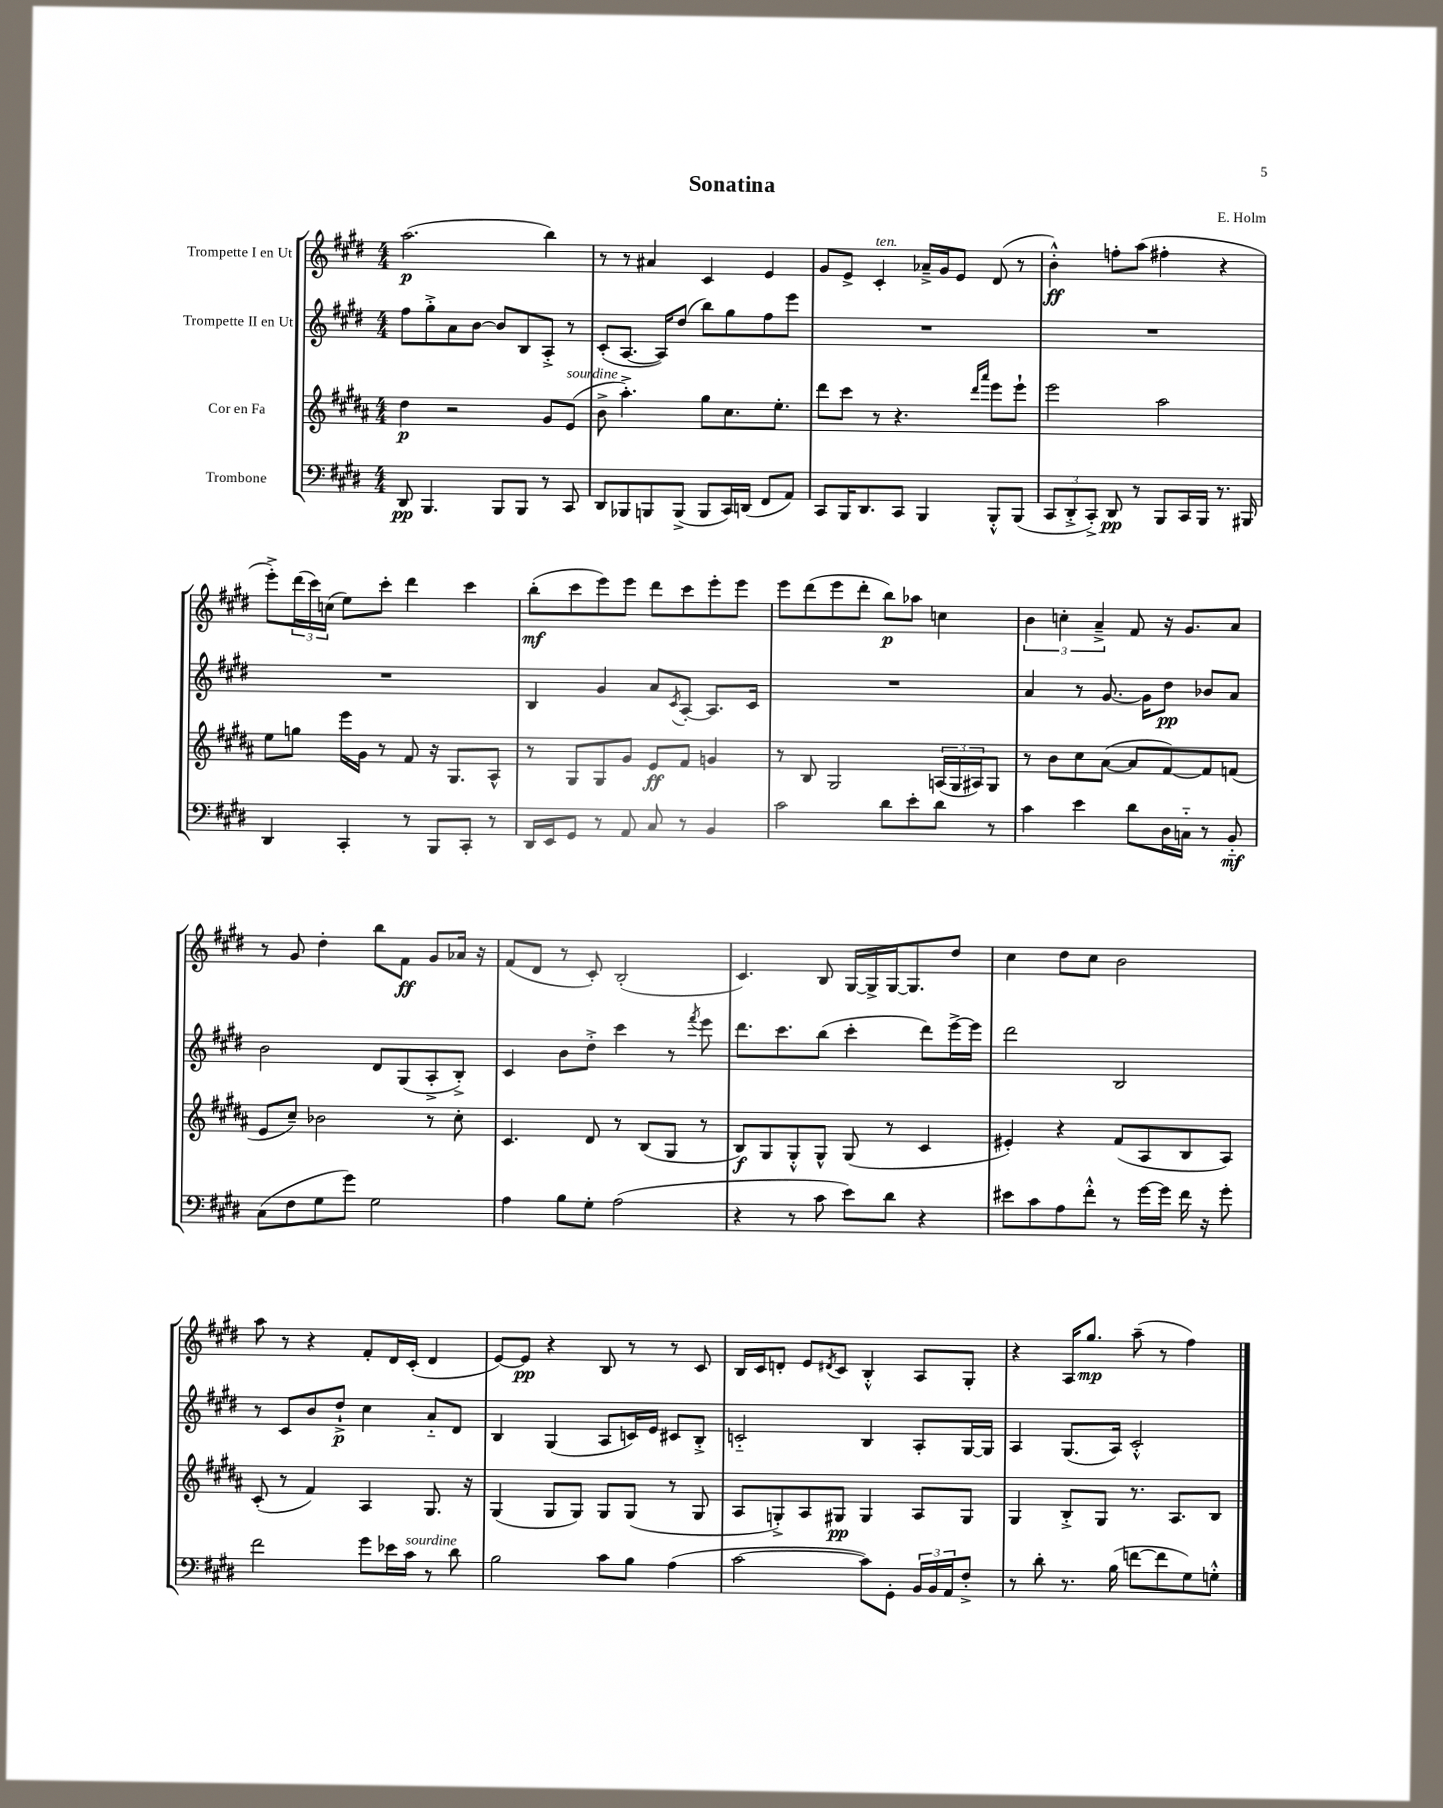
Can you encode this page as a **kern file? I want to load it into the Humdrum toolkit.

**kern	**dynam	**kern	**dynam	**kern	**dynam	**kern	**dynam
*part4	*part4	*part3	*part3	*part2	*part2	*part1	*part1
*staff4	*staff4	*staff3	*staff3	*staff2	*staff2	*staff1	*staff1
*I"Trombone	*	*I"Cor en Fa	*	*I"Trompette II en Ut	*	*I"Trompette I en Ut	*
*clefF4	*	*clefG2	*	*clefG2	*	*clefG2	*
*k[f#c#g#d#]	*	*k[f#c#g#d#a#]	*	*k[f#c#g#d#]	*	*k[f#c#g#d#]	*
*M4/4	*	*M4/4	*	*M4/4	*	*M4/4	*
=1	=1	=1	=1	=1	=1	=1	=1
8DD#/	pp	4dd#\	p	8ff#\L	.	(2.aa\	p
4.BBB/	.	.	.	8gg#'^\	.	.	.
.	.	2r	.	8a\	.	.	.
.	.	.	.	[8b\J	.	.	.
8BBB/L	.	.	.	8b/L]	.	.	.
8BBB/J	.	.	.	8B/	.	.	.
8r	.	8g#/L	.	8A'^/J	.	4bb\)	.
!	!	!LO:TX:a:i:t=sourdine	!	!	!	!	!
8CC#/	.	(8e/J	.	8r	.	.	.
=2	=2	=2	=2	=2	=2	=2	=2
8DD#/L	.	8b^\	.	(8c#'/L	.	8r	.
8BBB-X/	.	4.aa#'^\)	.	[8.A/J	.	8r	.
8BBBn/	.	.	.	.	.	4a#X/	.
.	.	.	.	16A/KL])	.	.	.
(8BBB^/J	.	.	.	(8dd#/J	.	.	.
8BBB/L	.	8gg#\L	.	8bb\L)	.	4c#/	.
16CC#/L)	.	8.cc#\	.	8gg#\	.	.	.
(16DDn/JJ	.	.	.	.	.	.	.
8FF#/L	.	.	.	8ff#\	.	4e/	.
.	.	8.ee'\J	.	.	.	.	.
8AA/J)	.	.	.	8eee\J	.	.	.
=3	=3	=3	=3	=3	=3	=3	=3
8CC#/L	.	8ddd#\L	.	1r	.	8g#/L	.
16BBB/K	.	8ccc#\J	.	.	.	8e^/J	.
8.DD#/	.	.	.	.	.	.	.
!	!	!	!	!	!	!LO:TX:a:i:t=ten.	!
.	.	8r	.	.	.	4c#'/	.
8CC#/J	.	4.r	.	.	.	.	.
4BBB/	.	.	.	.	.	16a-X~^/LL	.
.	.	.	.	.	.	16g#/J	.
.	.	.	.	.	.	8e/J	.
.	.	16qqddd#/LL	.	.	.	.	.
.	.	16qqaaa#/JJ	.	.	.	.	.
8BBB'^^/L	.	8eee\L	.	.	.	(8d#/	.
(8BBB/J	.	8eee`\J	.	.	.	8r	.
=4	=4	=4	=4	=4	=4	=4	=4
12CC#/L	.	2eee\	.	1r	.	4b'^^\)	ff
12DD#'^/	.	.	.	.	.	.	.
12CC#'^/J)	.	.	.	.	.	.	.
8DD#/	pp	.	.	.	.	8ffn'\L	.
8r	.	.	.	.	.	(8aa\J	.
8BBB/L	.	2aa#\	.	.	.	4ff#X'\	.
16CC#/L	.	.	.	.	.	.	.
16BBB/JJ	.	.	.	.	.	.	.
8.r	.	.	.	.	.	4r	.
16BBB#X/	.	.	.	.	.	.	.
!!LO:LB:g=z
=5	=5	=5	=5	=5	=5	=5	=5
4DD#/	.	8ee\L	.	1r	.	8eee'^\L)	.
.	.	8ggn\J	.	.	.	(24ddd#\L	.
.	.	.	.	.	.	24ccc#\)	.
.	.	.	.	.	.	(24ccn\JJ	.
4CC#'/	.	16eee\LL	.	.	.	8ee\L)	.
.	.	16g#\JJ	.	.	.	.	.
.	.	8r	.	.	.	8ccc#'\J	.
8r	.	8f#/	.	.	.	4ddd#\	.
8BBB/L	.	16r	.	.	.	.	.
.	.	8.G#/L	.	.	.	.	.
8CC#'/J	.	.	.	.	.	4ccc#\	.
8r	.	8A#^^/J	.	.	.	.	.
=6	=6	=6	=6	=6	=6	=6	=6
16DD#/LL	.	8r	.	4B/	.	(8bb'\L	mf
16EE/J	.	.	.	.	.	.	.
8GG#/J	.	8G#/L	.	.	.	8ccc#\	.
8r	.	8G#/	.	4g#/	.	8eee\)	.
8AA/	.	8g#/J	.	.	.	8eee\J	.
8C#/	.	8e/L	ff	8a/L	.	8ddd#\L	.
.	.	.	.	8qc#/	.	.	.
8r	.	8f#/J	.	[8A'/J	.	8ccc#\	.
4BB/	.	4gn/	.	8.A/L]	.	8eee'\	.
.	.	.	.	.	.	8eee\J	.
.	.	.	.	16c#/Jk	.	.	.
=7	=7	=7	=7	=7	=7	=7	=7
2c#\	.	8r	.	1r	.	8eee\L	.
.	.	8B/	.	.	.	(8ddd#\	.
.	.	2G#/	.	.	.	8eee\	.
.	.	.	.	.	.	8ddd#'\J	.
8d#\L	.	.	.	.	.	8bb\L)	p
8e'\	.	.	.	.	.	8aa-X\J	.
8d#\J	.	(24An/LL	.	.	.	4ccn\	.
.	.	24G#/	.	.	.	.	.
.	.	24A#X/J)	.	.	.	.	.
8r	.	8G#/J	.	.	.	.	.
=8	=8	=8	=8	=8	=8	=8	=8
4c#\	.	8r	.	4a/	.	6b\	.
.	.	8b\L	.	.	.	.	.
.	.	.	.	.	.	6ccn'\	.
4e\	.	8cc#\	.	8r	.	.	.
.	.	.	.	.	.	6a~^/	.
.	.	([8a#\J	.	[8.g#/	.	.	.
8d#\L	.	8a#/L]	.	.	.	8f#/	.
.	.	.	.	16g#\KL]	.	.	.
16D#\L	.	[8f#/)	.	8dd#\J	pp	16r	.
16Cn\JJ	.	.	.	.	.	8.g#/L	.
8r	.	8f#/]	.	8b-X/L	.	.	.
8BB/	mf	(8fn/J	.	8a/J	.	8a/J	.
!!LO:LB:g=z
=9	=9	=9	=9	=9	=9	=9	=9
(8C#\L	.	8e/L	.	2b\	.	8r	.
8F#\	.	8cc#~/J)	.	.	.	8g#/	.
8G#\	.	2b-X\	.	.	.	4dd#'\	.
8g#\J)	.	.	.	.	.	.	.
2G#\	.	.	.	8d#/L	.	8bb\L	.
.	.	.	.	(8G#/	.	8f#\J	ff
.	.	8r	.	8A'^/	.	8g#/L	.
.	.	8cc#'\	.	8B'^/J)	.	16a-X/Jk	.
.	.	.	.	.	.	16r	.
=10	=10	=10	=10	=10	=10	=10	=10
4A\	.	4.c#/	.	4c#/	.	(8f#/L	.
.	.	.	.	.	.	8d#/J	.
8B\L	.	.	.	8b\L	.	8r	.
8G#'\J	.	8d#/	.	8dd#'^\J	.	8c#'/)	.
(2A\	.	8r	.	4ccc#\	.	(2B'/	.
.	.	(8B/L	.	.	.	.	.
.	.	8G#/J	.	8r	.	.	.
.	.	.	.	8qfff#/	.	.	.
.	.	8r	.	8eee\	.	.	.
=11	=11	=11	=11	=11	=11	=11	=11
4r	.	8B/L)	f	8.ddd#\L	.	4.c#/)	.
.	.	8G#/	.	.	.	.	.
.	.	.	.	8.ccc#\	.	.	.
8r	.	8G#'^^/	.	.	.	.	.
8c#\	.	8G#^^/J	.	(8bb\J	.	8B/	.
8e\L)	.	(8G#/	.	4ccc#'\	.	[16G#/LL	.
.	.	.	.	.	.	16G#^/]	.
8d#\J	.	8r	.	.	.	[16G#/J	.
.	.	.	.	.	.	8.G#/]	.
4r	.	4c#/	.	8ddd#\L)	.	.	.
.	.	.	.	[16eee^\L	.	8dd#/J	.
.	.	.	.	16eee\JJ]	.	.	.
=12	=12	=12	=12	=12	=12	=12	=12
8e#X\L	.	4e#X'/)	.	2ddd#\	.	4cc#\	.
8c#\	.	.	.	.	.	.	.
8A\	.	4r	.	.	.	8dd#\L	.
8f#'^^\J	.	.	.	.	.	8cc#\J	.
8r	.	(8f#/L	.	2B/	.	2b\	.
[16g#\LL	.	8A#/	.	.	.	.	.
16g#\JJ]	.	.	.	.	.	.	.
16f#\	.	8B/	.	.	.	.	.
16r	.	.	.	.	.	.	.
8g#'\	.	8A#/J)	.	.	.	.	.
!!LO:LB:g=z
=13	=13	=13	=13	=13	=13	=13	=13
2f#\	.	(8c#'/	.	8r	.	8aa\	.
.	.	8r	.	8c#/L	.	8r	.
.	.	4f#/)	.	8b/	.	4r	.
.	.	.	.	8dd#`^/J	p	.	.
8g#\L	.	4A#/	.	4cc#\	.	8f#'/L	.
16e-X\L	.	.	.	.	.	16d#/L	.
!LO:TX:a:i:t=sourdine	!	!	!	!	!	!	!
16c#\JJ	.	.	.	.	.	(16c#'/JJ	.
8r	.	8.G#/	.	8a/L	.	4d#/	.
8d#\	.	.	.	8d#/J	.	.	.
.	.	16r	.	.	.	.	.
=14	=14	=14	=14	=14	=14	=14	=14
2B\	.	(4G#/	.	4B/	.	[8e/L)	.
.	.	.	.	.	.	8e/J]	pp
.	.	8G#/L	.	(4G#/	.	4r	.
.	.	8G#/J)	.	.	.	.	.
8c#\L	.	8G#/L	.	8A/L	.	8B/	.
8B\J	.	(8G#/J	.	16cn/L)	.	8r	.
.	.	.	.	16e/JJ	.	.	.
(4A\	.	8r	.	8c#X/L	.	8r	.
.	.	8G#/	.	8B'^/J	.	8c#/	.
=15	=15	=15	=15	=15	=15	=15	=15
[2c#\	.	8A#/L	.	2cn/	.	16B/LL	.
.	.	.	.	.	.	16c#/J	.
.	.	8Gn'^/)	.	.	.	8dn'/J	.
.	.	8A#/	.	.	.	8e/L	.
.	.	.	.	.	.	8qd#X/	.
.	.	8G#X/J	pp	.	.	8c#/J	.
8c#\L])	.	4G#/	.	4B/	.	4B'^^/	.
8GG#'\J	.	.	.	.	.	.	.
24BB/LL	.	8A#/L	.	8A'/L	.	8A/L	.
24BB/	.	.	.	.	.	.	.
24AA/J	.	.	.	.	.	.	.
8F#'^/J	.	8G#/J	.	[16G#/L	.	8G#'/J	.
.	.	.	.	16G#/JJ]	.	.	.
=16	=16	=16	=16	=16	=16	=16	=16
8r	.	4G#/	.	4A/	.	4r	.
8d#'\	.	.	.	.	.	.	.
8.r	.	8B'^/L	.	(8.G#/L	.	16A/KL	.
.	.	.	.	.	.	8.gg#/J	mp
.	.	8G#/J	.	.	.	.	.
(16B\	.	.	.	16A/Jk)	.	.	.
[8fn\L	.	8.r	.	2c#'^^/	.	(8aa~\	.
8f\]	.	.	.	.	.	8r	.
.	.	8.A#/L	.	.	.	.	.
8G#\)	.	.	.	.	.	4ff#\)	.
8Gn'^^\J	.	8B/J	.	.	.	.	.
==	==	==	==	==	==	==	==
*-	*-	*-	*-	*-	*-	*-	*-
